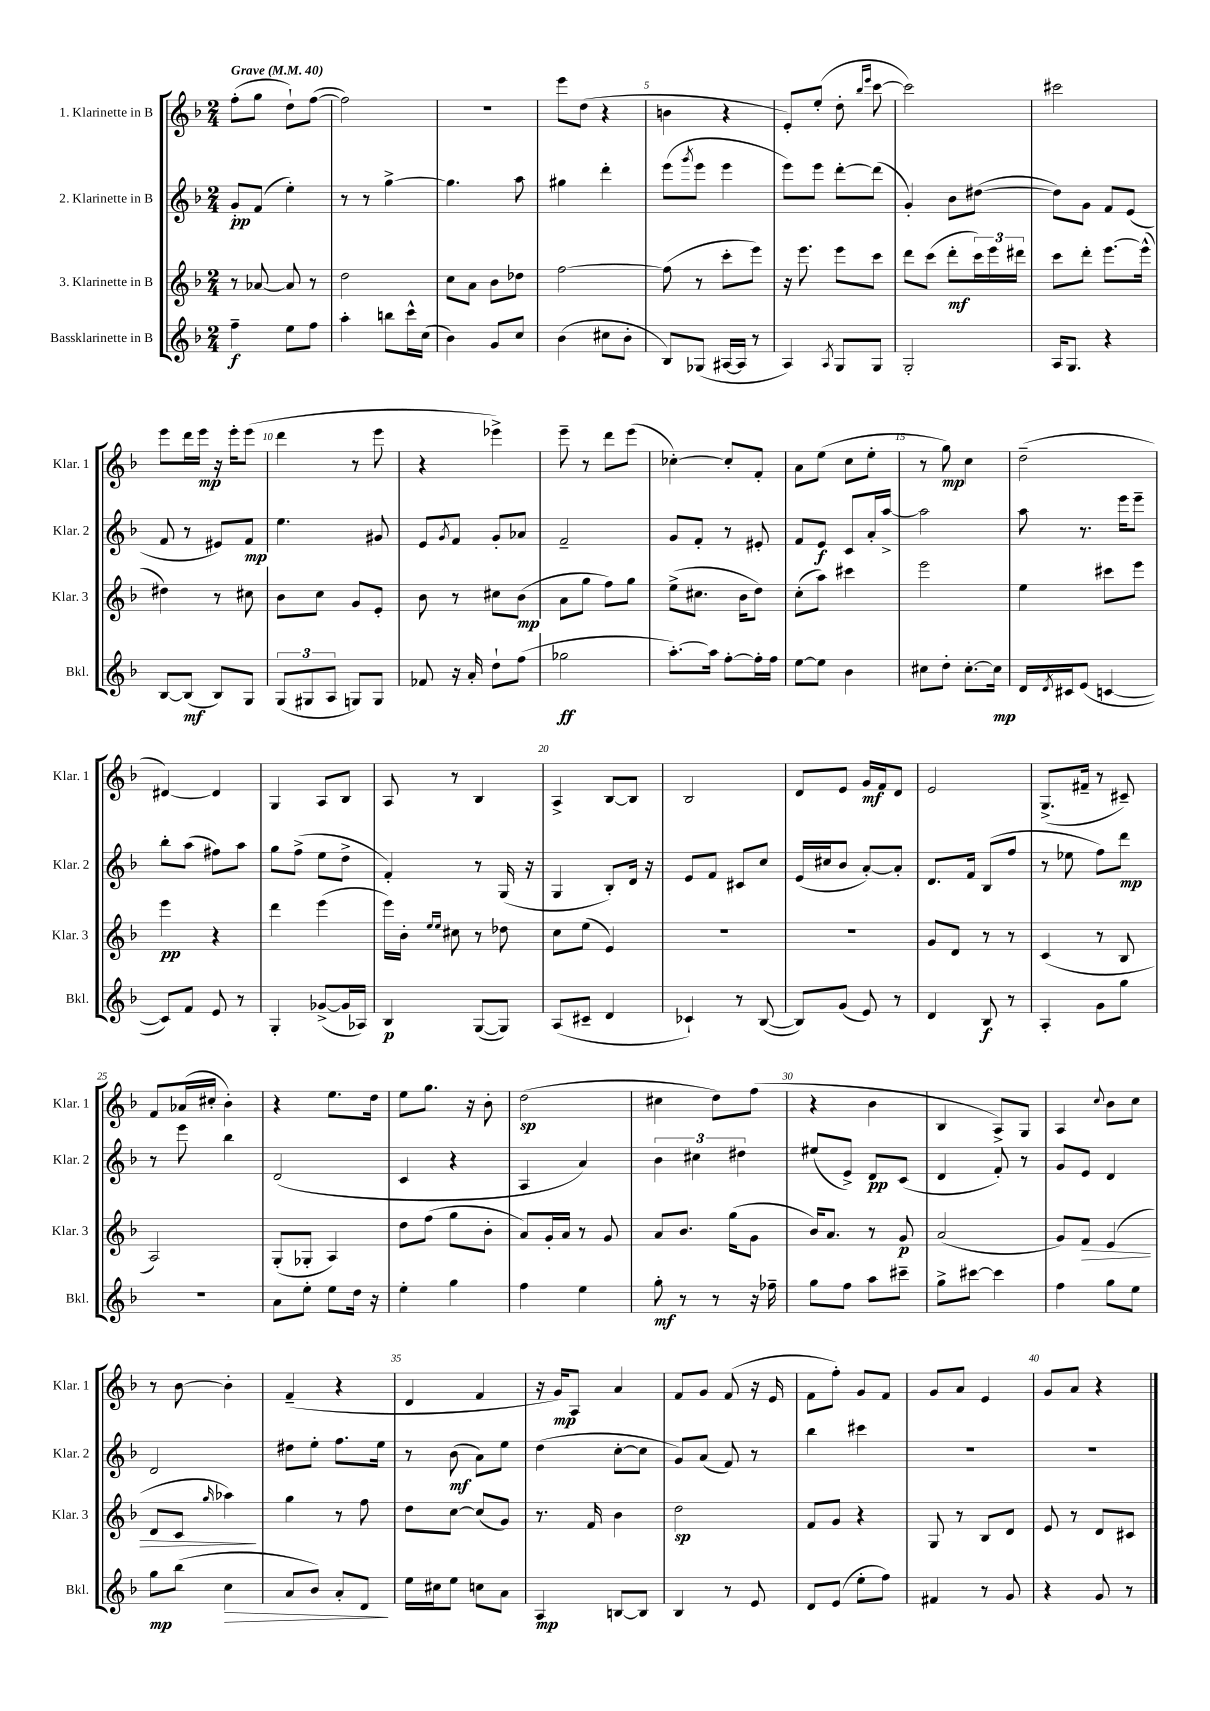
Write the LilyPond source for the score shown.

<<
\new StaffGroup <<
\new Staff = "s0" \with { instrumentName = "1. Klarinette in B" shortInstrumentName = "Klar. 1" } {
    \clef treble \key f \major \numericTimeSignature \time 2/4 \tempo "Grave" 4 = 40
    f''8-.( g''8 d''8-!) f''8~( |
    f''2) |
    r2 |
    e'''8 d''8( r4 |
    b'4 r4 |
    e'8-.) e''8-.( d''8-. \grace { bes''16 e'''16 } c'''8~ |
    c'''2) |
    cis'''2 |
    e'''8 d'''16 e'''16\mp r16 e'''16-. e'''8( |
    d'''4 r8 e'''8 |
    r4 ees'''4->) |
    e'''8-- r8 d'''8 e'''8( |
    ces''4~-.) ces''8-. f'8-. |
    a'8 e''8( c''8 e''8-. |
    r8 g''8\mp) c''4 |
    d''2--( |
    dis'4~) dis'4 |
    g4 a8 bes8 |
    a8 r8 bes4 |
    a4-> bes8~ bes8 |
    bes2 |
    d'8 e'8 g'16\mf f'16 d'8 |
    e'2 |
    g8.->( fis'16-- r8 cis'8--) |
    f'8 aes'16( cis''16-. bes'4-.) |
    r4 e''8. d''16 |
    e''8 g''8. r16 bes'8-. |
    d''2\sp( |
    cis''4 d''8) f''8( |
    r4 bes'4 |
    bes4 a8->) g8 |
    a4 \appoggiatura { c''8 } bes'8 c''8 |
    r8 bes'8~ bes'4-. |
    f'4--( r4 |
    d'4 f'4 |
    r16 g'16\mp) a8 a'4 |
    f'8 g'8 f'8( r16 e'16 |
    f'8 f''8-.) g'8 f'8 |
    g'8 a'8 e'4 |
    g'8 a'8 r4 \bar "|." |
}
\new Staff = "s1" \with { instrumentName = "2. Klarinette in B" shortInstrumentName = "Klar. 2" } {
    \clef treble \key f \major \numericTimeSignature \time 2/4
    g'8-.\pp f'8( e''4-.) |
    r8 r8 g''4~-> |
    g''4. a''8 |
    gis''4 d'''4-. |
    e'''8( \acciaccatura { g'''8 } e'''8 e'''4 |
    e'''8) e'''8 d'''8~-. d'''8( |
    g'4-.) bes'8 dis''8~( |
    dis''8) g'8 f'8 e'8( |
    f'8 r8 eis'8) f'8\mp |
    e''4. gis'8 |
    e'8 \acciaccatura { g'8 } f'8 g'8-. aes'8 |
    f'2-- |
    g'8 f'8-. r8 eis'8-. |
    f'8 e'8\f c'8 a'16-. a''16~-> |
    a''2 |
    a''8 r8. e'''16 e'''8-- |
    bes''8-. a''8( fis''8) a''8 |
    g''8 f''8->( e''8 d''8-> |
    f'4-.) r8 g16( r16 |
    g4 bes8-.) d'16 r16 |
    e'8 f'8 cis'8 c''8 |
    e'16( cis''16 bes'8 a'8~-.) a'8-. |
    d'8. f'16 bes8( f''8 |
    r8 ees''8 f''8) d'''8\mp |
    r8 e'''8 bes''4 |
    d'2( |
    c'4 r4 |
    a4 a'4) |
    \tuplet 3/2 { bes'4 cis''4 dis''4 } |
    eis''8( e'8->) d'8\pp c'8( |
    d'4 f'8-.) r8 |
    g'8 e'8 d'4 |
    d'2 |
    dis''8 e''8-. f''8. e''16 |
    r8 bes'8\mf( a'8) e''8 |
    d''4( c''8~-. c''8 |
    g'8) a'8( f'8) r8 |
    bes''4 cis'''4 |
    R2 |
    r2 \bar "|." |
}
\new Staff = "s2" \with { instrumentName = "3. Klarinette in B" shortInstrumentName = "Klar. 3" } {
    \clef treble \key f \major \numericTimeSignature \time 2/4
    r8 aes'8~ aes'8 r8 |
    d''2 |
    c''8 a'8 bes'8 des''8 |
    f''2~ |
    f''8( r8 c'''8-. e'''8) |
    r16 e'''8. e'''8 c'''8 |
    d'''8 c'''8( d'''8-.\mf \tuplet 3/2 { c'''16) e'''16 dis'''16 } |
    c'''8 d'''8-. e'''8.~ e'''16-^( |
    dis''4) r8 cis''8 |
    bes'8 c''8 g'8 e'8-. |
    bes'8 r8 cis''8 bes'8\mp( |
    a'8 g''8 f''8) g''8 |
    e''8->( cis''8. bes'16 d''8) |
    c''8-.( a''8) cis'''4 |
    e'''2 |
    e''4 cis'''8 e'''8 |
    e'''4\pp r4 |
    d'''4 e'''4( |
    e'''16) bes'16-. \grace { e''16 e''16 } cis''8 r8 des''8 |
    c''8 e''8( e'4) |
    r2 |
    R2 |
    g'8 d'8 r8 r8 |
    c'4( r8 bes8 |
    a2) |
    g8-.( ges8-. a4) |
    d''8 f''8( g''8 bes'8-. |
    a'8) g'16-. a'16 r8 g'8 |
    a'8 bes'8. g''16( g'8 |
    bes'16) a'8. r8 g'8\p |
    a'2( |
    g'8) f'8\> e'4( |
    d'8 c'8 \grace { g''16 } aes''4\!) |
    g''4 r8 f''8 |
    d''8 c''8~ c''8( g'8) |
    r8. f'16 bes'4 |
    d''2\sp |
    f'8 g'8 r4 |
    g8 r8 bes8 d'8 |
    e'8 r8 d'8 cis'8 \bar "|." |
}
\new Staff = "s3" \with { instrumentName = "Bassklarinette in B" shortInstrumentName = "Bkl." } {
    \clef treble \key f \major \numericTimeSignature \time 2/4
    f''4--\f e''8 f''8 |
    a''4-. b''8 c'''16-^ c''16( |
    bes'4) g'8 c''8 |
    bes'4( cis''8 bes'8-. |
    bes8) ges8( ais16~ ais16 r8 |
    a4) \acciaccatura { a8 } g8 g8 |
    g2-. |
    a16 g8. r4 |
    bes8~ bes8\mf( bes8) g8 |
    \tuplet 3/2 { g8( gis8 a8 } g8) g8 |
    fes'8 r16 a'16-. d''8-! f''8( |
    ges''2\ff |
    a''8.~-.) a''16 f''8~-. f''16-. f''16 |
    e''8~ e''8 bes'4 |
    cis''8 d''8-. cis''8.~-. cis''16\mp |
    d'16 \acciaccatura { d'8 } cis'16 e'8( c'4~ |
    c'8) f'8 e'8 r8 |
    g4-. ges'8~->( ges'16 aes16) |
    bes4\p g8~( g8) |
    a8( cis'8-- d'4 |
    ces'4-!) r8 bes8~( |
    bes8) g'8( e'8) r8 |
    d'4 bes8\f r8 |
    a4-. g'8 g''8 |
    R2 |
    a'8 e''8-. e''8 d''16 r16 |
    e''4-. g''4 |
    f''4 e''4 |
    g''8-.\mf r8 r8 r16 fes''16-- |
    g''8 f''8 a''8 cis'''8-- |
    g''8-> cis'''8~ cis'''4 |
    f''4 g''8 e''8 |
    g''8\mp bes''8( c''4\> |
    a'8 bes'8) a'8-. d'8\! |
    e''16 cis''16 e''8 c''8 a'8 |
    a4\mp b8~ b8 |
    bes4 r8 e'8 |
    d'8 e'8( e''8-. f''8) |
    fis'4 r8 g'8 |
    r4 g'8 r8 \bar "|." |
}
>>
>>
\layout { \context { \Score \override BarNumber.break-visibility = ##(#f #t #t) barNumberVisibility = #(every-nth-bar-number-visible 5) } }
